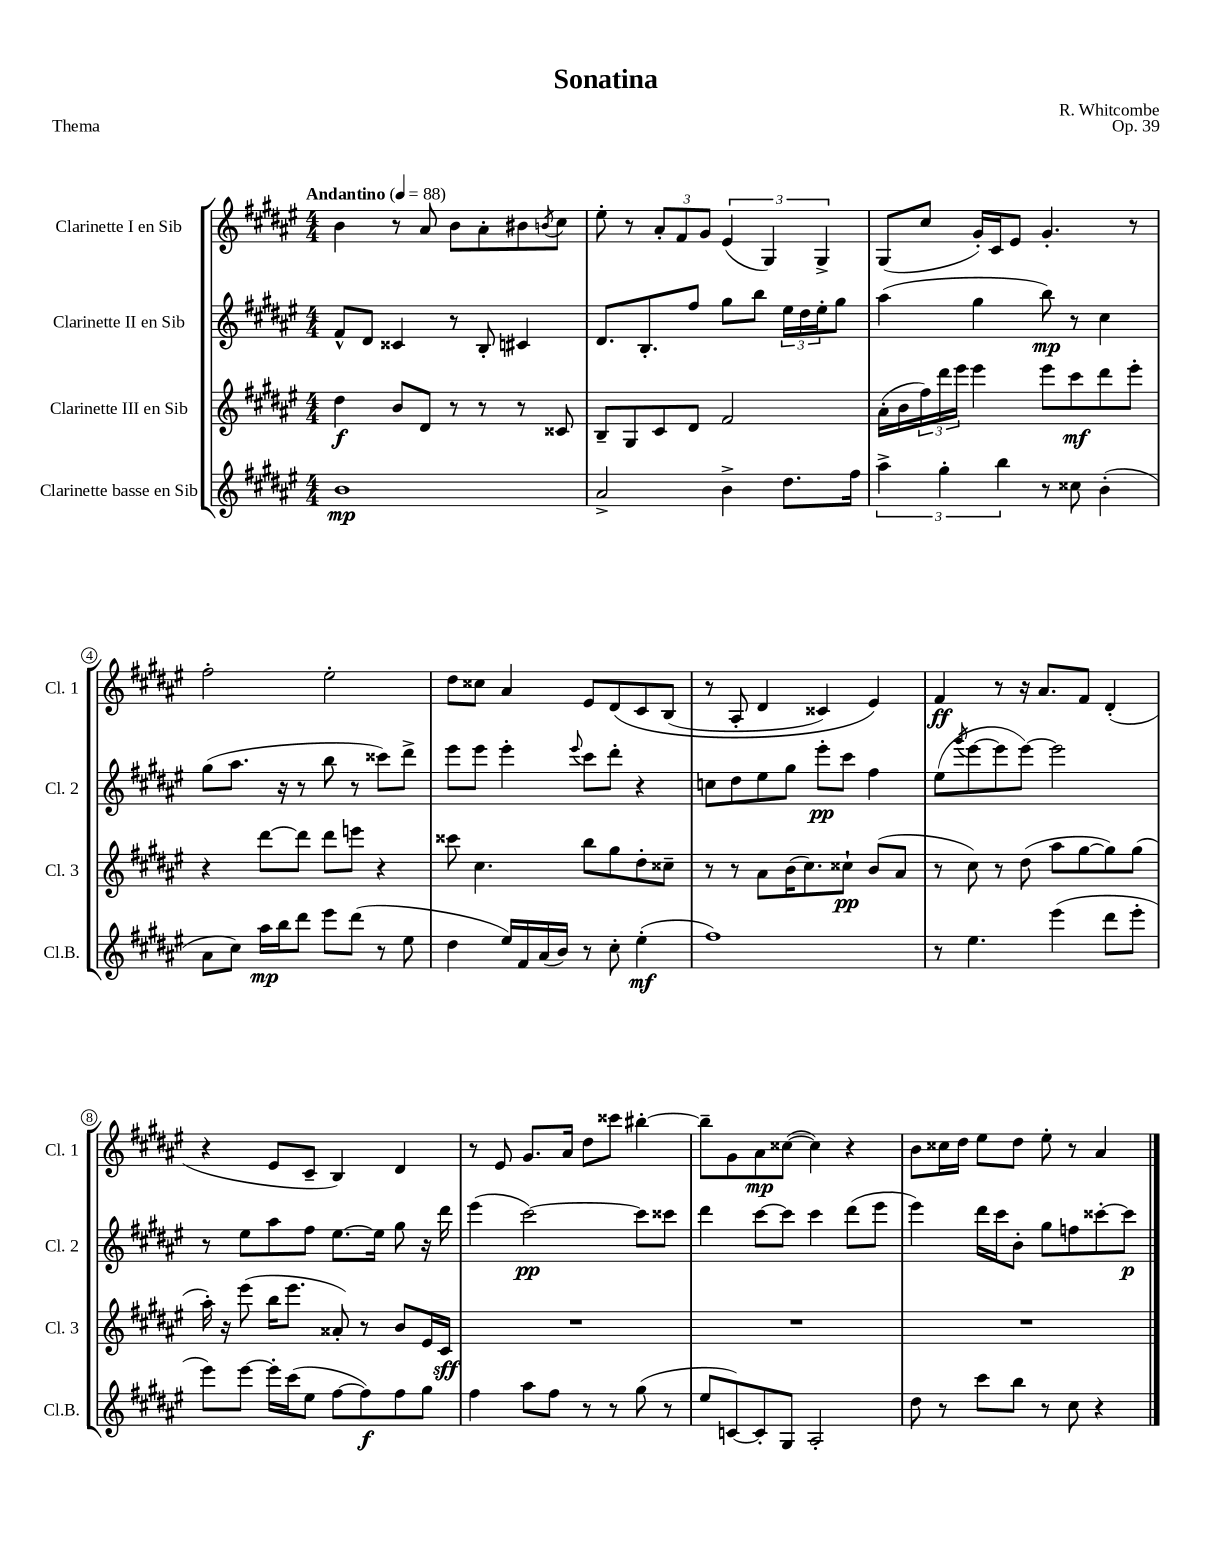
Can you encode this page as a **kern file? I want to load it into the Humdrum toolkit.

**kern	**dynam	**kern	**dynam	**kern	**dynam	**kern	**dynam
*part4	*part4	*part3	*part3	*part2	*part2	*part1	*part1
*staff4	*staff4	*staff3	*staff3	*staff2	*staff2	*staff1	*staff1
*I"Clarinette basse en Sib	*	*I"Clarinette III en Sib	*	*I"Clarinette II en Sib	*	*I"Clarinette I en Sib	*
*I'Cl.B.	*	*I'Cl. 3	*	*I'Cl. 2	*	*I'Cl. 1	*
*clefG2	*	*clefG2	*	*clefG2	*	*clefG2	*
*k[f#c#g#d#a#e#]	*	*k[f#c#g#d#a#e#]	*	*k[f#c#g#d#a#e#]	*	*k[f#c#g#d#a#e#]	*
*M4/4	*	*M4/4	*	*M4/4	*	*M4/4	*
*MM88	*	*MM88	*	*MM88	*	*MM88	*
=1	=1	=1	=1	=1	=1	=1	=1
!	!	!	!	!	!	!LO:TX:a:B:t=Andantino	!
1b	mp	4dd#\	f	8f#^^/L	.	4b\	.
.	.	.	.	8d#/J	.	.	.
.	.	8b/L	.	4c##X/	.	8r	.
.	.	8d#/J	.	.	.	8a#/	.
.	.	8r	.	8r	.	8b\L	.
.	.	8r	.	8B'/	.	8a#'\	.
.	.	8r	.	4c#X/	.	8b#X\	.
.	.	.	.	.	.	8qbn/	.
.	.	8c##X/	.	.	.	8cc#\J	.
=2	=2	=2	=2	=2	=2	=2	=2
2a#^/	.	8B~/L	.	8.d#/L	.	8ee#'\	.
.	.	8G#/	.	.	.	8r	.
.	.	.	.	8.B'/	.	.	.
.	.	8c#/	.	.	.	12a#'/L	.
.	.	.	.	.	.	12f#/	.
.	.	8d#/J	.	8ff#/J	.	.	.
.	.	.	.	.	.	12g#/J	.
4b^\	.	2f#/	.	8gg#\L	.	(6e#/	.
.	.	.	.	8bb\J	.	.	.
.	.	.	.	.	.	6G#/)	.
8.dd#\L	.	.	.	24ee#\LL	.	.	.
.	.	.	.	24dd#\	.	.	.
.	.	.	.	24ee#'\J	.	6G#^/	.
.	.	.	.	8gg#\J	.	.	.
16ff#\Jk	.	.	.	.	.	.	.
=3	=3	=3	=3	=3	=3	=3	=3
6aa#^\	.	(16a#'\LL	.	(4aa#\	.	(8G#/L	.
.	.	16b\	.	.	.	.	.
.	.	24ff#\)	.	.	.	8cc#/J	.
6gg#'\	.	24ddd#\	.	.	.	.	.
.	.	24eee#\JJ	.	.	.	.	.
.	.	4eee#\	.	4gg#\	.	16g#'/LL)	.
.	.	.	.	.	.	16c#/J	.
6bb\	.	.	.	.	.	.	.
.	.	.	.	.	.	8e#/J	.
8r	.	8eee#\L	.	8bb\)	mp	4.g#'/	.
8cc##X\	.	8ccc#\	mf	8r	.	.	.
(4b'\	.	8ddd#\	.	4cc#\	.	.	.
.	.	8eee#'\J	.	.	.	8r	.
!!LO:LB:g=z
=4	=4	=4	=4	=4	=4	=4	=4
8a#\L	.	4r	.	(8gg#\L	.	2ff#'\	.
8cc#\J)	.	.	.	8.aa#\J	.	.	.
16aa#\LL	mp	[8ddd#\L	.	.	.	.	.
16bb\J	.	.	.	16r	.	.	.
8ddd#\J	.	8ddd#\J]	.	8r	.	.	.
8eee#\L	.	8ddd#\L	.	8bb\	.	2ee#'\	.
(8ddd#\J	.	8eeen\J	.	8r	.	.	.
8r	.	4r	.	8ccc##X\L)	.	.	.
8ee#\	.	.	.	8ddd#^\J	.	.	.
=5	=5	=5	=5	=5	=5	=5	=5
4dd#\	.	8ccc##X\	.	8eee#\L	.	8dd#\L	.
.	.	4.cc#\	.	8eee#\J	.	8cc##X\J	.
16ee#/LL)	.	.	.	4eee#'\	.	4a#/	.
16f#/	.	.	.	.	.	.	.
(16a#/	.	.	.	.	.	.	.
16b/JJ)	.	.	.	.	.	.	.
.	.	.	.	8qqeee#/	.	.	.
8r	.	8bb\L	.	8ccc#\L	.	8e#/L	.
8cc#'\	.	8gg#\	.	8ddd#'\J	.	(8d#/	.
(4ee#'\	mf	8dd#'\	.	4r	.	8c#/	.
.	.	8cc##X~\J	.	.	.	(8B/J	.
=6	=6	=6	=6	=6	=6	=6	=6
1ff#)	.	8r	.	8ccn\L	.	8r	.
.	.	8r	.	8dd#\	.	8A#'/	.
.	.	8a#\L	.	8ee#\	.	4d#/	.
.	.	(16b\K	.	8gg#\J	.	.	.
.	.	8.cc#\)	.	.	.	.	.
.	.	.	.	8eee#'\L	pp	4c##X/)	.
.	.	8cc##X`\J	pp	8ccc#\J	.	.	.
.	.	(8b/L	.	4ff#\	.	4e#/)	.
.	.	8a#/J	.	.	.	.	.
=7	=7	=7	=7	=7	=7	=7	=7
8r	.	8r	.	(8ee#\L	.	4f#/	ff
.	.	.	.	8qggg#/	.	.	.
4.ee#\	.	8cc#\)	.	[8eee#\	.	.	.
.	.	8r	.	8eee#\]	.	8r	.
.	.	(8dd#\	.	[8eee#\J)	.	16r	.
.	.	.	.	.	.	8.a#/L	.
(4eee#\	.	8aa#\L	.	2eee#\]	.	.	.
.	.	[8gg#\	.	.	.	8f#/J	.
8ddd#\L	.	8gg#\])	.	.	.	(4d#'/	.
8eee#'\J	.	(8gg#\J	.	.	.	.	.
!!LO:LB:g=z
=8	=8	=8	=8	=8	=8	=8	=8
8eee#\L)	.	16aa#'\)	.	8r	.	4r	.
.	.	16r	.	.	.	.	.
[8eee#\J	.	(8eee#\	.	8ee#\L	.	.	.
16eee#'\LL]	.	16bb\KL	.	8aa#\	.	8e#/L	.
(16ccc#\J	.	8.eee#\J	.	.	.	.	.
8ee#\J	.	.	.	8ff#\J	.	8c#~/J	.
[8ff#\L	.	8a##X'/)	.	[8.ee#\L	.	4B/)	.
8ff#\])	f	8r	.	.	.	.	.
.	.	.	.	16ee#\Jk]	.	.	.
8ff#\	.	8b/L	.	8gg#\	.	4d#/	.
8gg#\J	.	16e#/L	.	16r	.	.	.
.	.	16c#/JJ	sff	16ddd#\	.	.	.
=9	=9	=9	=9	=9	=9	=9	=9
4ff#\	.	1r	.	(4eee#\	.	8r	.
.	.	.	.	.	.	8e#/	.
8aa#\L	.	.	.	[2ccc#\)	pp	8.g#/L	.
8ff#\J	.	.	.	.	.	.	.
.	.	.	.	.	.	16a#/Jk	.
8r	.	.	.	.	.	8dd#\L	.
8r	.	.	.	.	.	8ccc##X\J	.
(8gg#\	.	.	.	8ccc#\L]	.	[4bb#X'\	.
8r	.	.	.	8ccc##X\J	.	.	.
=10	=10	=10	=10	=10	=10	=10	=10
8ee#/L	.	1r	.	4ddd#\	.	8bb#~\L]	.
[8cn/)	.	.	.	.	.	8g#\	.
8c'/]	.	.	.	[8ccc#\L	.	8a#\	mp
8G#/J	.	.	.	8ccc#\J]	.	([8cc##X\J	.
2A#'/	.	.	.	4ccc#\	.	4cc##\])	.
.	.	.	.	(8ddd#\L	.	4r	.
.	.	.	.	8eee#\J	.	.	.
=11	=11	=11	=11	=11	=11	=11	=11
8dd#\	.	1r	.	4eee#\)	.	8b\L	.
8r	.	.	.	.	.	16cc##X\L	.
.	.	.	.	.	.	16dd#\JJ	.
8ccc#\L	.	.	.	16ddd#\LL	.	8ee#\L	.
.	.	.	.	16ccc#\J	.	.	.
8bb\J	.	.	.	8b'\J	.	8dd#\J	.
8r	.	.	.	8gg#\L	.	8ee#'\	.
8cc#\	.	.	.	8ffn\	.	8r	.
4r	.	.	.	[8ccc##X'\	.	4a#/	.
.	.	.	.	8ccc##\J]	p	.	.
==	==	==	==	==	==	==	==
*-	*-	*-	*-	*-	*-	*-	*-
